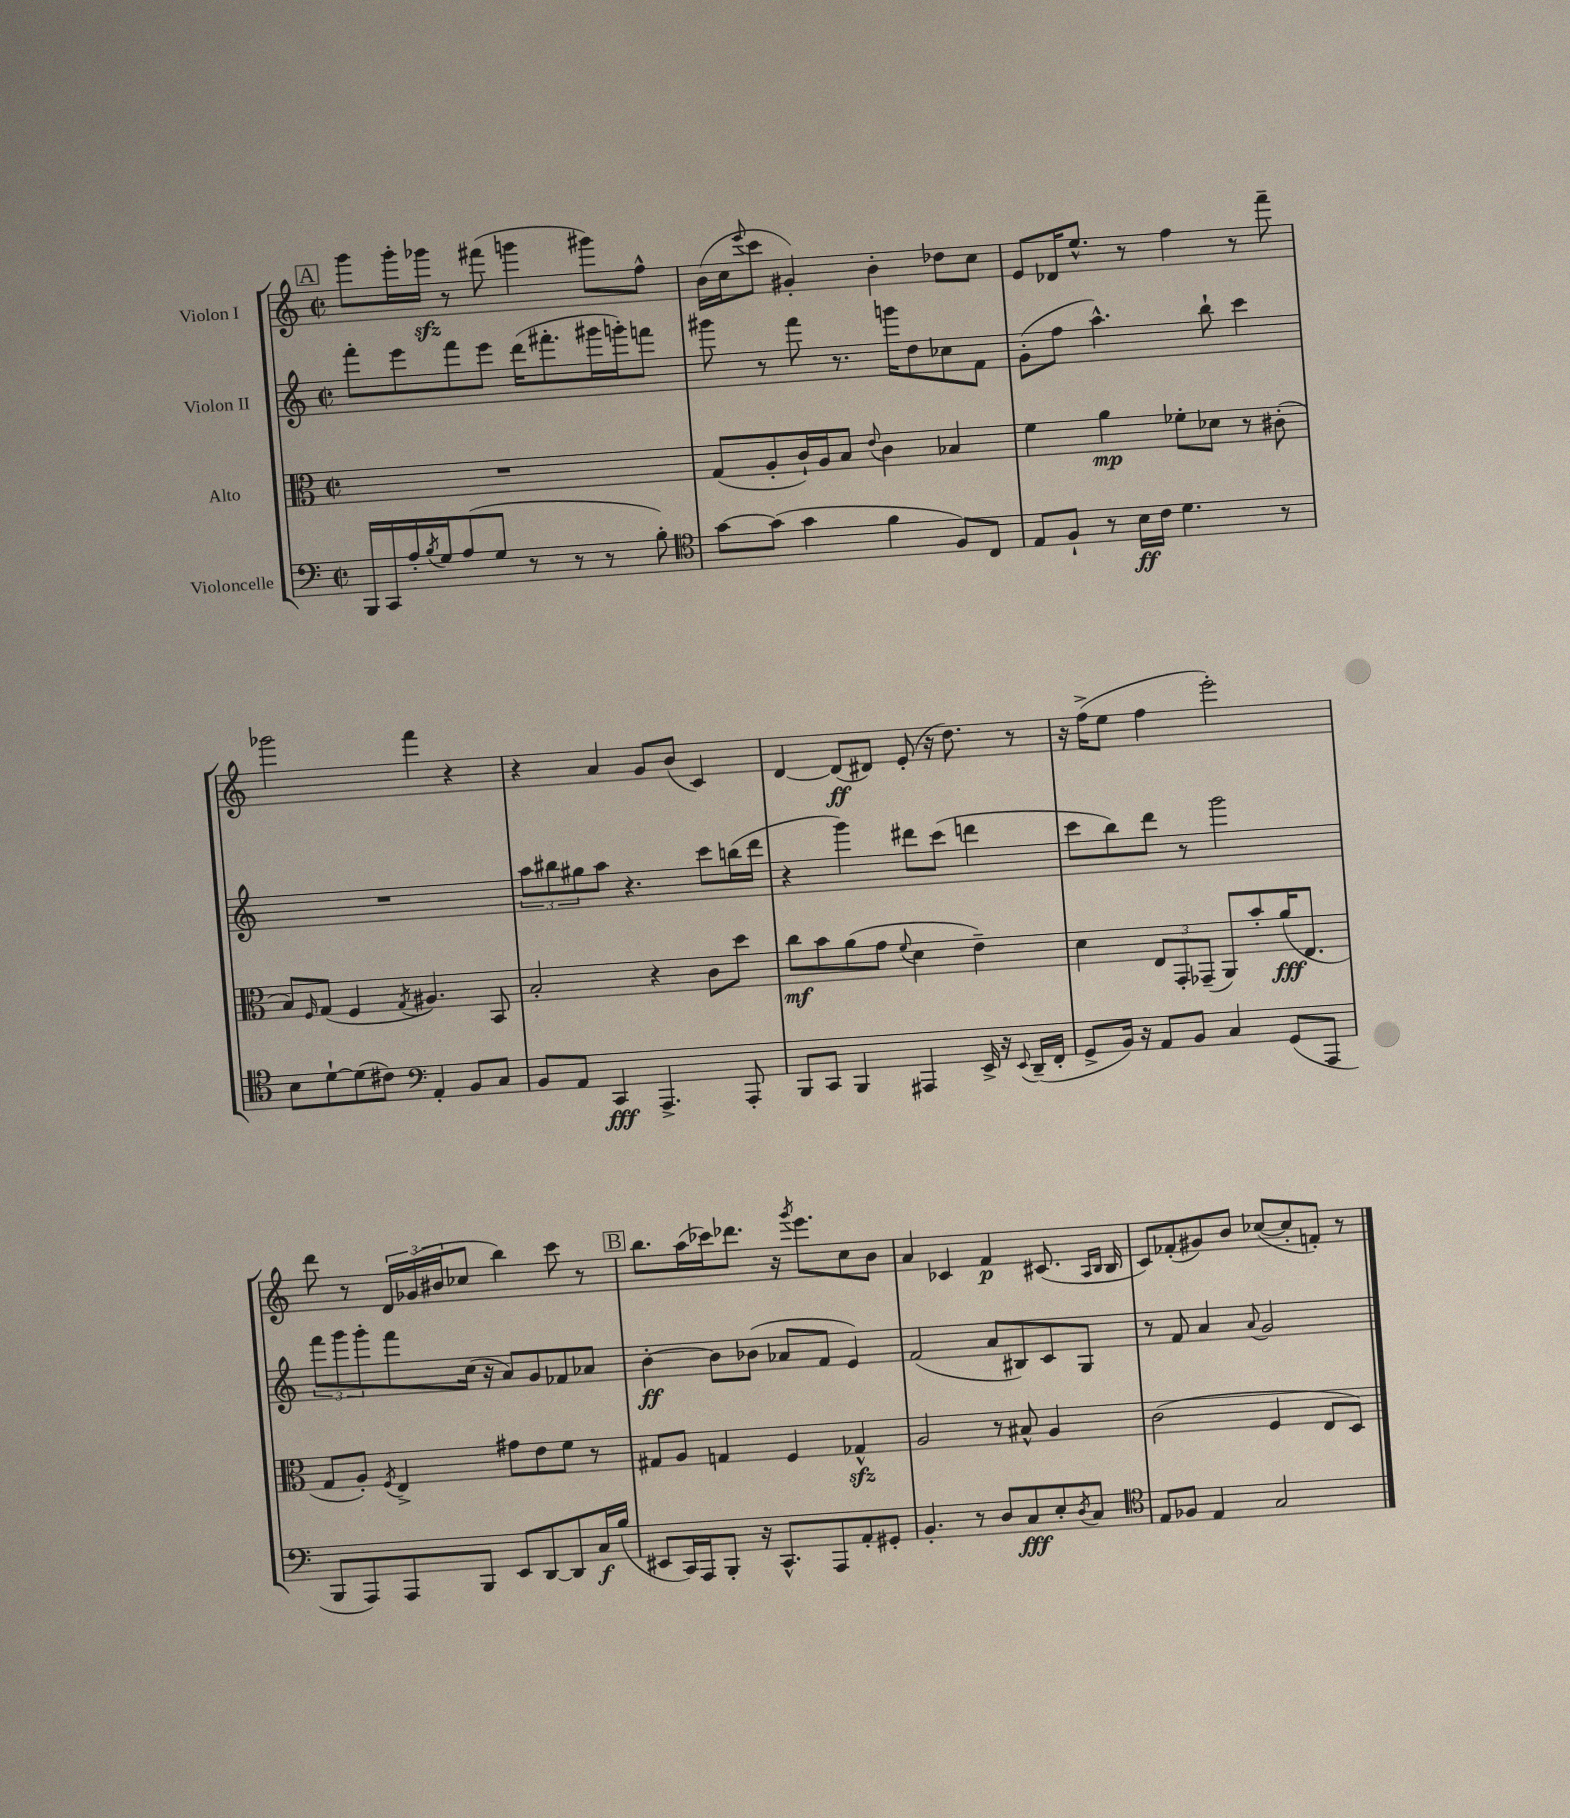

**kern	**kern	**kern	**kern
*staff4	*staff3	*staff2	*staff1
*clefF4	*clefC3	*clefG2	*clefG2
*k[]	*k[]	*k[]	*k[]
*M2/2	*M2/2	*M2/2	*M2/2
*met(c|)	*met(c|)	*met(c|)	*met(c|)
16BBB	1r	8fff'	8ggg
16CC	.	.	.
16A'	.	8eee	16ggg'
8qB	.	.	.
16G	.	.	16ggg-
(8A	.	8fff	8r
8G	.	8eee	(8fff#
8r	.	(16ddd	4ggg
.	.	8.fff#'	.
8r	.	.	.
8r	.	16ggg#	8ggg#)
.	.	16ggg')	.
8B')	.	8fff	8ff^^
=	=	=	=
*clefC4	*	*	*
[8g	(8G	8ggg#	(16b
.	.	.	16cc
.	.	.	8qqeee
(8g]	8A'	8r	8ccc
4g	16c`)	8fff	4g#')
.	16A	.	.
.	8B	8.r	.
.	8qqe	.	.
4f	4c	.	4b'
.	.	16ggg	.
.	.	8dd	.
8F)	4B-	8cc-	8dd-
8C	.	8f	8cc
=	=	=	=
8E	4f	(8g'	8e
8F`	.	8ff	16d-
.	.	.	8.ee^^
8r	4a	4.aa^^)	.
16B	.	.	8r
16c	.	.	.
4.d	8f-'	.	4ff
.	8d-	8bb`	.
.	8r	4ccc	8r
8r	(8c#'	.	8fff~
=	=	=	=
8B	8B)	1r	2ggg-
.	16qqF	.	.
[8d`	(8G	.	.
(8d]	4F	.	.
8c#)	.	.	.
*clefF4	*	*	*
.	8qG	.	.
4AA'	4.A#)	.	4fff
8BB	.	.	4r
8C	8BB	.	.
=	=	=	=
8BB	2B'	12aa	4r
.	.	12bb#	.
8AA	.	.	.
.	.	12gg#	.
4CC	.	8aa	4a
.	.	4.r	.
4.AAA^	4r	.	8g
.	.	.	(8b
.	8c	8ccc	4c)
8AAA'	8dd	(16bb	.
.	.	16ddd	.
=	=	=	=
8BBB	8cc	4r	[4d
8CC	8b	.	.
4BBB	(8a	4ggg)	(8d]
.	8g	.	8d#)
.	8qqf	.	.
4AAA#	4d	8ddd#	(8e'
.	.	(8ccc	16r
.	.	.	8.dd)
16EE^	4e~)	4ddd	.
16r	.	.	.
8qqEE	.	.	.
(16DD~	.	.	8r
16FF'	.	.	.
=	=	=	=
8GG^	4d	8ccc	16r
.	.	.	(16ff^
16BB)	.	8bb)	8ee
16r	.	.	.
8AA	12E	8ddd	4ff
.	12GG'	.	.
8BB	.	8r	.
.	(12GG-~	.	.
4C	8AA)	2ggg	2eee')
.	8b'	.	.
(8GG	(16a	.	.
.	8.E	.	.
8AAA	.	.	.
=	=	=	=
8BBB	8G	12fff	8ddd
.	.	12ggg	.
8AAA)	8A')	.	8r
.	.	12ggg'	.
.	8qF	.	.
8AAA	4E^	8fff	24d
.	.	.	(24g-
.	.	.	24b#
8BBB	.	(16cc	8cc-
.	.	16r	.
8EE	8g#	8a)	4bb)
[8DD	8e	8g	.
8DD]	8f	8f-	8ccc
16C	8r	8a-	8r
(16B	.	.	.
=	=	=	=
8EE#	8G#	[4b'	8.bb
16CC)	8A	.	.
16AAA	.	.	(16aa
8BBB'	4G	8b]	16ccc-)
.	.	.	8.ddd-
16r	.	(8b-	.
8.CC^^	.	.	.
.	4F	8a-	16r
.	.	.	8qggg
.	.	.	8.eee
8AAA	.	8f	.
8AA'	4G-^^	4e)	8cc
8GG#'	.	.	8b
=	=	=	=
4.BB'	2A	(2f	4a
.	.	.	4c-
8r	.	.	.
8D	8r	8a	4f
8C	8B#^^	8B#)	.
8E'	4A	8c	(8.c#
8qD	.	.	.
8C	.	8G	.
.	.	.	16qqA
.	.	.	16qqB
.	.	.	16B
=	=	=	=
*clefC4	*	*	*
8E	(2c	8r	8c)
8F-	.	8f	(8f-'
4E	.	4a	8g#)
.	.	.	8b
.	.	8qqa	.
2G	4F	2g	([8cc-
.	.	.	8cc-']
.	8E	.	8f')
.	8D)	.	8r
==	==	==	==
*-	*-	*-	*-
